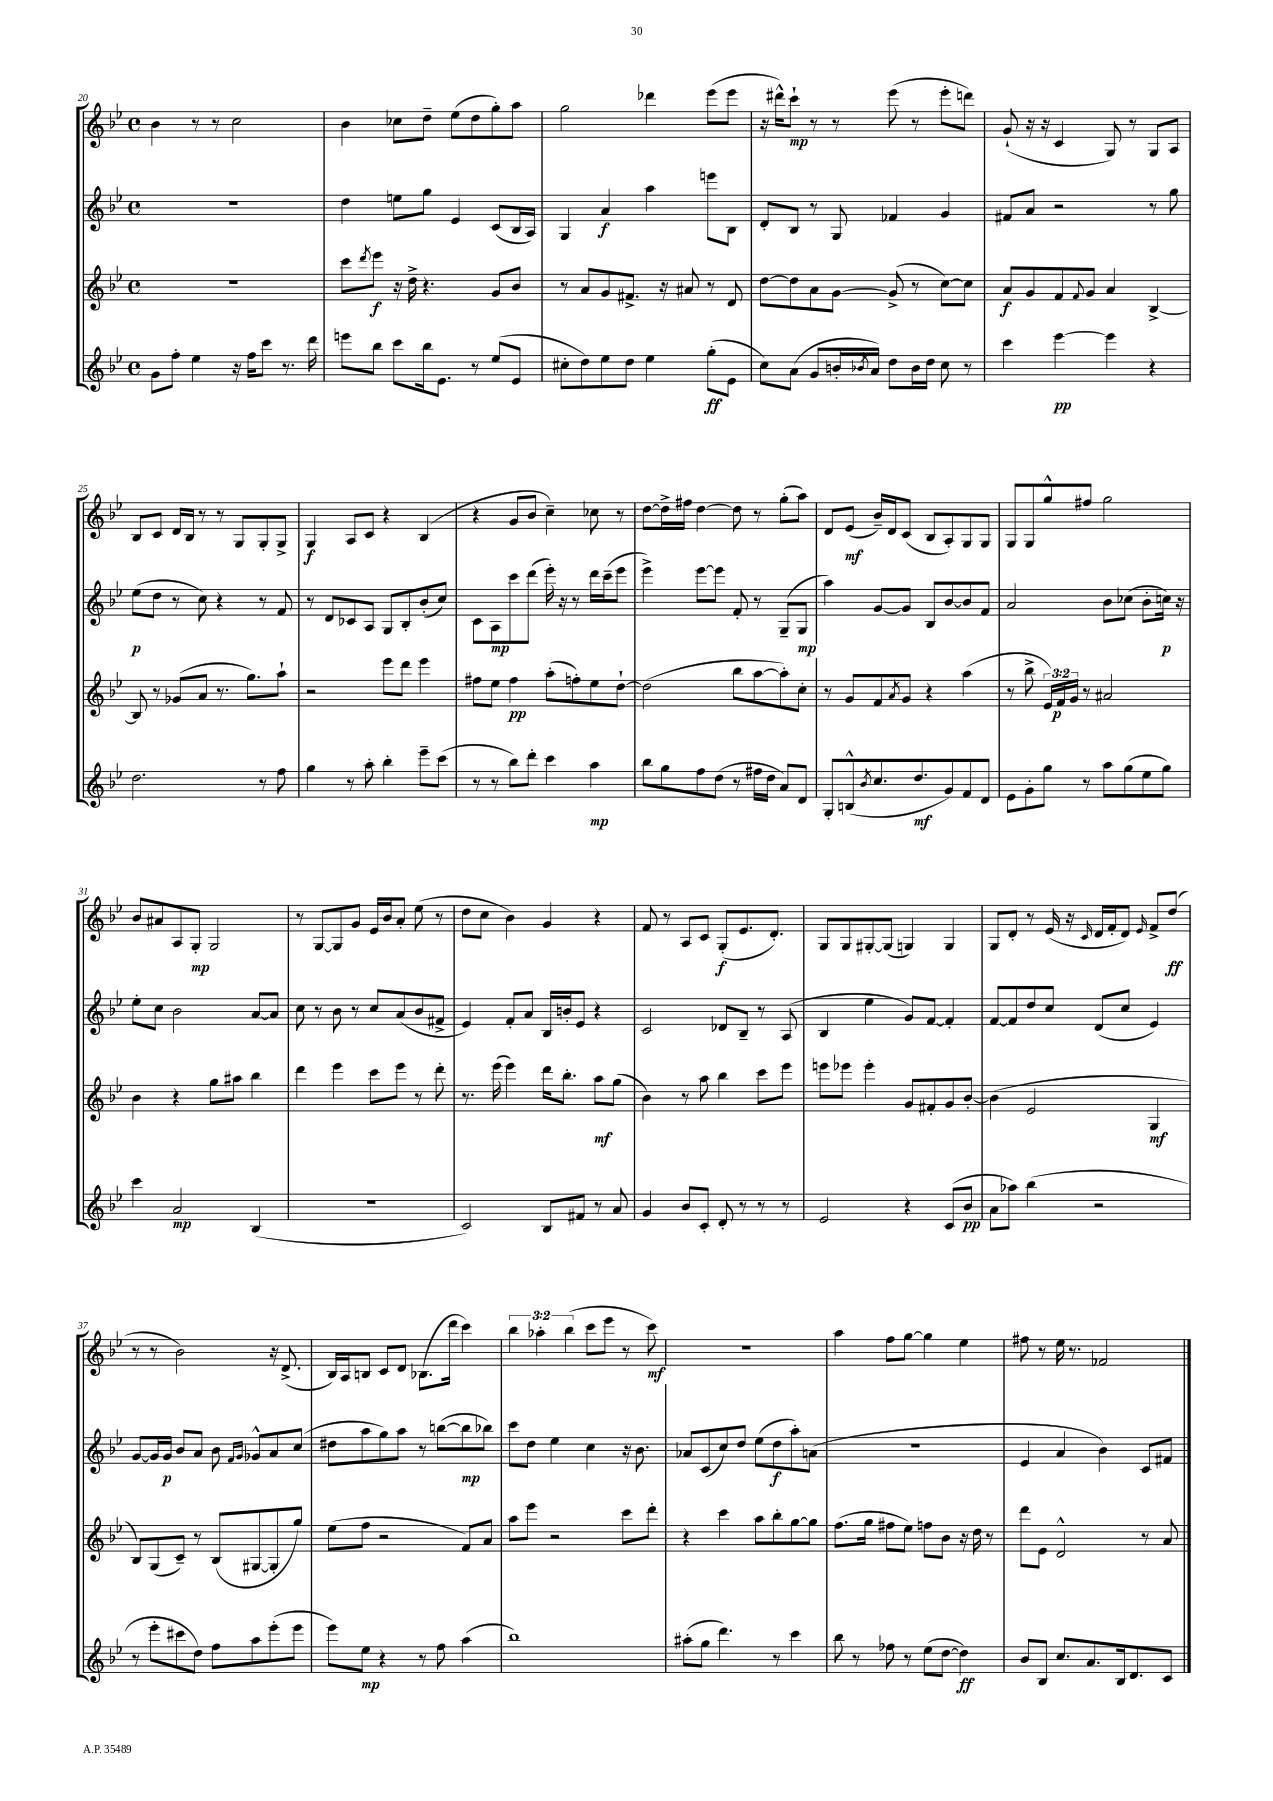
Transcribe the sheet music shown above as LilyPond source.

<<
\new StaffGroup <<
\new Staff = "s0" {
    \clef treble \key bes \major \defaultTimeSignature \time 4/4 \override Staff.TupletNumber.text = #tuplet-number::calc-fraction-text
    bes'4 r8 r8 c''2 |
    bes'4 ces''8 d''8-- ees''8( d''8 g''8-.) a''8 |
    g''2 des'''4 ees'''8( ees'''8 |
    r16 dis'''16-^) c'''8-!\mp r8 r8 ees'''8( r8 ees'''8-. d'''8) |
    g'8-!( r16 r16 c'4 g8) r8 g8 a8 |
    bes8 c'8 d'16 bes16 r8 r8 g8 g8-. g8-> |
    g4\f a8 c'8 r4 bes4( |
    r4 g'8 bes'8 c''4--) ces''8 r8 |
    d''8~ d''16-> fis''16 d''4~ d''8 r8 g''8-.( a''8) |
    d'8 ees'8\mf( bes'16--) d'16 c'8( bes8 a8-.) g8 g8 |
    g8 g8 g''8-^ fis''8 g''2 |
    bes'8 ais'8 a8 g8-.\mp g2 |
    r8 g8~ g8 g'8 ees'16 bes'16 a'8-. ees''8( r8 |
    d''8 c''8 bes'4) g'4 r4 |
    f'8 r8 a8 c'8 g8-.\f( ees'8. d'8.-.) |
    g8 g8 gis8~-. gis8( g4) g4 |
    g8 d'8-. r8 ees'16( r16 \grace { c'16 } d'16 f'16-. d'8) \grace { ees'16 } f'8-> d''8\ff( |
    r8 r8 bes'2) r16 d'8.->( |
    bes16) a16 b8 c'8 d'8 bes8.( d'''16 c'''4) |
    \tuplet 3/2 { bes''4 aes''4-. bes''4( } c'''8 ees'''8 r8 c'''8\mf) |
    R1 |
    a''4 f''8 g''8~ g''4 ees''4 |
    fis''8 r8 ees''16 r8. fes'2 \bar "|." |
}
\new Staff = "s1" {
    \clef treble \key bes \major \defaultTimeSignature \time 4/4
    R1 |
    d''4 e''8 g''8 ees'4 c'8( bes16 a16) |
    g4 a'4\f a''4 e'''8 bes8 |
    d'8-. bes8 r8 g8 fes'4 g'4 |
    fis'8 a'8 r2 r8 g''8 |
    ees''8\p( d''8 r8 c''8) r4 r8 f'8 |
    r8 d'8 ces'8 a8 g8 bes8-. bes'8-.( c''8) |
    c'8 a8\mp c'''8 d'''8( ees'''16-.) r16 r8 d'''16 c'''16--( ees'''8 |
    ees'''4->) ees'''8~ ees'''8 f'8-. r8 g8--( g8\mp |
    a''4) g'8~ g'8 bes8 bes'8~ bes'8 f'8 |
    a'2 bes'8 ces''8( bes'8-. c''16\p) r16 |
    ees''8-. c''8 bes'2 a'8~ a'8 |
    c''8 r8 bes'8 r8 c''8 a'8( bes'8 fis'8-> |
    ees'4) f'8-. a'8 bes16 b'16-. ees'8 r4 |
    c'2 des'8 bes8-- r8 a8( |
    bes4 ees''4 g'8) f'8~ f'4-. |
    f'8~ f'8 d''8 c''8 d'8( c''8 ees'4) |
    g'8~ g'16 g'16\p bes'8 a'8 bes'8 \grace { f'16 g'16 } ges'8-^ a'8 c''8( |
    dis''8 a''8 g''8) a''8 r8 b''8~( b''8\mp bes''8) |
    c'''8 d''8 ees''4 c''4 r16 bes'8. |
    aes'8 c'8( c''8) d''8 ees''8( d''8\f a''8-.) a'8( |
    R1 |
    ees'4 a'4 bes'4) c'8 fis'8 \bar "|." |
}
\new Staff = "s2" {
    \clef treble \key bes \major \defaultTimeSignature \time 4/4 \override Staff.TupletNumber.text = #tuplet-number::calc-fraction-text
    R1 |
    c'''8 \acciaccatura { d'''8 } ees'''8\f r16 d''16-> r4. g'8 bes'8 |
    r8 a'8 g'8 fis'8.-> r16 ais'8 r8 d'8 |
    d''8~ d''8 a'8 g'8~ g'8->( r8 c''8~) c''8 |
    a'8\f g'8 f'8 \appoggiatura { f'8 } g'8 a'4 bes4~-> |
    bes8 r8 ges'8( a'8 r8. g''8.) a''8-! |
    r2 ees'''8 d'''8 ees'''4 |
    fis''8 ees''8 fis''4\pp a''8-.( f''8-.) ees''8 d''8~-! |
    d''2( bes''8 a''8~ a''8-.) c''8-. |
    r8 g'8 f'8 \acciaccatura { a'8 } g'8 r4 a''4( |
    r8 bes''8-> \tuplet 3/2 { ees'16) f'16\p g'16 } r8 ais'2 |
    bes'4 r4 g''8 ais''8 bes''4 |
    d'''4 ees'''4 c'''8 ees'''8 r8 d'''8-. |
    r8. ees'''16( ees'''4) d'''16 bes''8.-. a''8\mf g''8( |
    bes'4) r8 a''8 bes''4 c'''8 ees'''8 |
    e'''8 ees'''8 ees'''4-. g'8 fis'8-. g'8 bes'8~-. |
    bes'4( ees'2 g4\mf |
    bes8) g8( c'8--) r8 bes8( gis8~ gis8-. g''8) |
    ees''8( f''8 r2 f'8) a'8 |
    a''8 ees'''8 r2 c'''8 d'''8-. |
    r4 c'''4 a''8 bes''8-. g''8~ g''8 |
    f''8.( g''16 fis''8 ees''8) f''8 bes'8 r16 d''16 r8 |
    d'''8 ees'8 d'2-^ r8 a'8 \bar "|." |
}
\new Staff = "s3" {
    \clef treble \key bes \major \defaultTimeSignature \time 4/4
    g'8 f''8-. ees''4 r16 f''16 c'''8 r8. d'''16 |
    e'''8 bes''8 c'''8 bes''16 ees'8. r8 ees''8( ees'8 |
    cis''8-. d''8) ees''8 d''8 ees''4 g''8-.\ff( ees'8 |
    c''8) a'8( g'8 b'16-. \acciaccatura { bes'8 } a'16) d''8 bes'16 d''16 c''8 r8 |
    c'''4 ees'''4~\pp ees'''4 r4 |
    d''2. r8 f''8 |
    g''4 r8 a''8-. bes''4-. ees'''8-- c'''8( |
    r8 r8 bes''8) d'''8-. c'''4 a''4\mp |
    bes''8 g''8 f''8 d''8( r8 fis''16 d''16 a'8) d'8 |
    g8-. b8-^( \acciaccatura { bes'8 } c''8. d''8.\mf g'8) f'8 d'8 |
    ees'8 g'8-. g''8 r8 a''8 g''8( ees''8 g''8) |
    c'''4 a'2\mp bes4( |
    R1 |
    c'2) bes8 fis'8 r8 a'8 |
    g'4 bes'8 c'8-. d'8-. r8 r8 r8 |
    ees'2 r4 c'8( bes'8\pp |
    a'8 aes''8) bes''4( r2 |
    r8 ees'''8-. cis'''8 d''8) f''8 a''8 ees'''8-.( ees'''8 |
    ees'''8) ees''8\mp r4 r8 f''8 a''4( |
    bes''1) |
    ais''8-.( g''8 d'''4.) r8 c'''4 |
    bes''8 r8 fes''8 r8 ees''8( d''8~ d''4\ff) |
    bes'8 bes8 c''8. a'8. bes16 d'8. c'8 \bar "|." |
}
>>
>>
\layout { \context { \Score currentBarNumber = #20 } }
